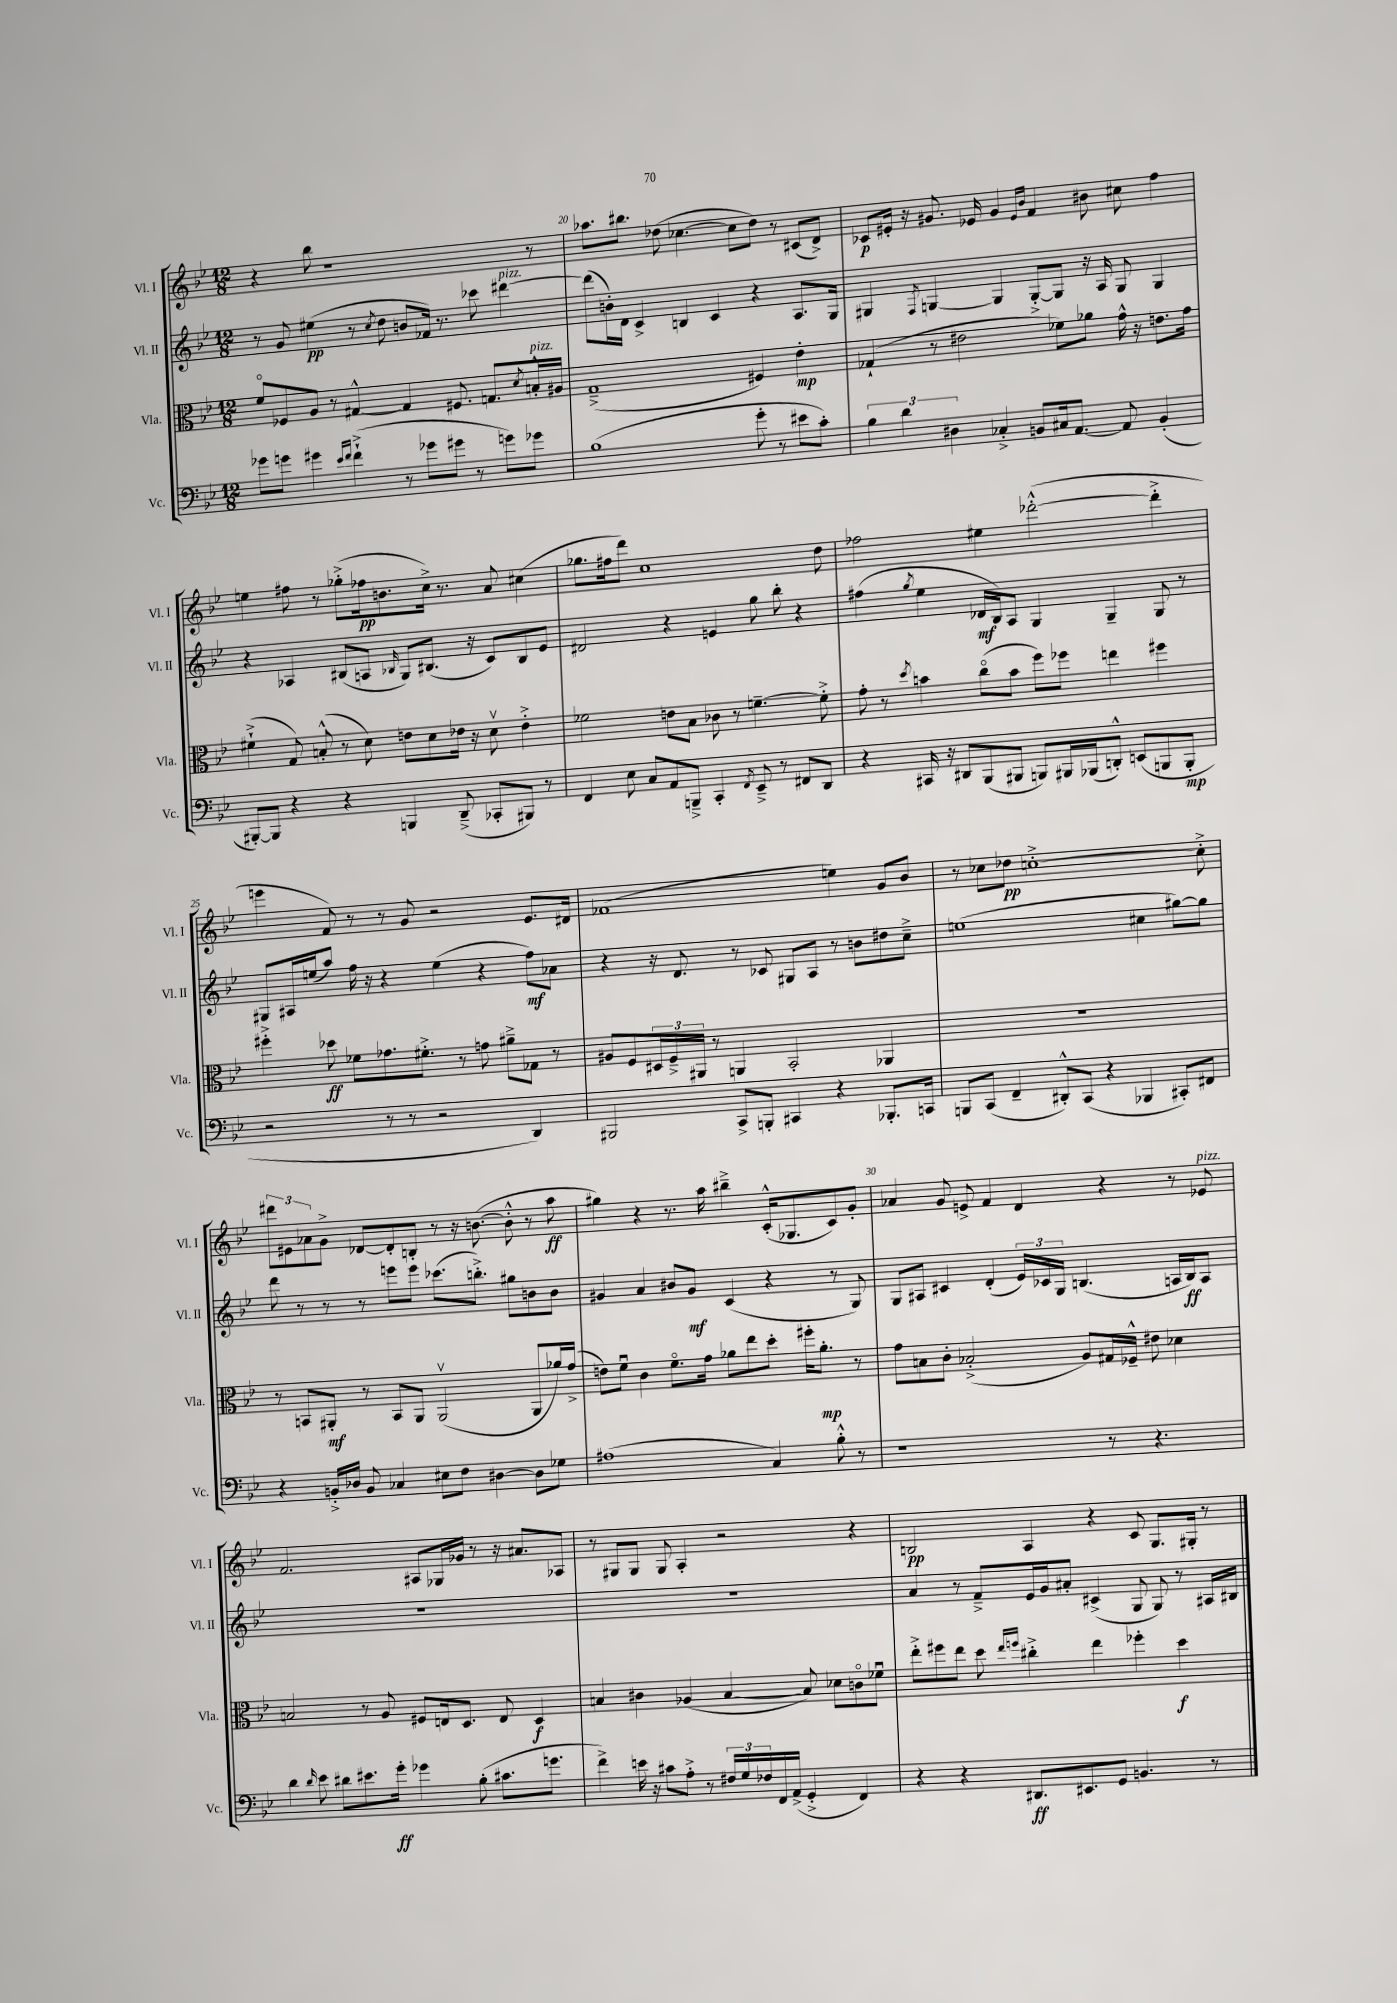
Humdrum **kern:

**kern	**kern	**kern	**kern
*staff4	*staff3	*staff2	*staff1
*clefF4	*clefC3	*clefG2	*clefG2
*k[b-e-]	*k[b-e-]	*k[b-e-]	*k[b-e-]
*M12/8	*M12/8	*M12/8	*M12/8
8g-\L	8fo/L	8r	4r
8g\J	8F-/	8g/	.
4g#\	8A/J	(4ee#\	8bb-\
.	8r	.	1r
16qqe-/LL	.	.	.
16qqf/JJ	.	.	.
(4f`^\	[4G#^^/	8r	.
.	.	8qcc/	.
.	.	8dd\	.
8r	4G#/]	8b/L	.
8g-\L	.	16f-/Jk)	.
.	.	8.r	.
8g#\J	8.F#/	.	.
8r	.	8ccc-\	.
.	8.G/L	.	.
8g\L)	.	[4ddd#\	.
.	8qd/	.	.
8g-\J	16B'^^/L	.	8r
.	16A#/JJ	.	.
=	=	=	=
(1B-	(1G~^	(8ddd#\]L	8.aa-\L
.	.	16b'\L)	.
.	.	16d\JJ	8.bb#\J
.	.	4c^/	.
.	.	.	(8dd-\
.	.	4B/	[4.cc-\
.	.	4c/	.
.	.	.	8cc-\]L
8g'\	4F#/)	4r	8dd-\J)
8r	.	.	8r
8e#\L	4e-'\	8.A/L	(8c#/L
8c'\J)	.	.	8d^/J)
.	.	16G/Jk	.
=	=	=	=
6B-\	(4G-`/	4G#/	8c-/L
.	.	.	16e#'/Jk
6d\	.	.	.
.	.	.	16r
.	.	8qF/	.
.	8r	[4G/	8.g#/
6D#\	.	.	.
.	2e#\	.	.
.	.	.	16e-/
4C-'^/	.	4G/]	4g#/
.	.	.	16qqe-/LL
.	.	.	16qqb-/JJ
8BB/L	.	[8G'^/L	4f/
16C#/k	8f-\L)	8G/]J	.
[8.AA/J	.	.	.
.	8a-\J	16r	8b#\
.	.	16A/	.
8AA/]	16g^^\	8G/	8cc#\
.	16r	.	.
(4BB'/	8.e\L	4G/	4ff\
.	16g\Jk	.	.
=	=	=	=
[8BBB#'/L)	(4f#`^\	4r	4ee\
8BBB#/]J	.	.	.
4r	8G/)	4A-/	8ff#\
.	(8B'^^/	.	8r
4r	8r	(8B#/L	(8gg-'^\L
.	8d\)	8A/J	16ff-\k
.	.	.	8.b\
.	.	16qqB-/	.
4BBB/	8e\L	8G/L)	.
.	8d\	(8.B#/J	16cc^\Jk)
.	.	.	8.r
(8DD~^/	16e-\Jk	.	.
.	16r	16r	.
8CC-'/L	8dv\	8c/L)	8a/
8BBB#/J)	4e-'^\	8B#/	(4cc#\
8r	.	8e-/J	.
=	=	=	=
4FF/	2f-\	2d#/	8.gg-\L
.	.	.	16ff#\k
8E-\	.	.	8ddd\J)
8C/L	.	.	1cc
8AA/	8e\L	4r	.
8BBB~^/J	8B-\J	.	.
4CC'/	8c-\	4e/	.
.	8r	.	.
8qFF/	.	.	.
8EE-~^/	[4.f~\	8gg\	.
8r	.	8bb-'\	.
8FF#/L	.	4r	.
8DD/J	8f'^\]	.	8dd\
=	=	=	=
4r	8g'\	(4ff#\	2ff-\
.	8r	.	.
.	8qdd/	8qgg/	.
16CC#/	4b\	4ee-\	.
16r	.	.	.
8DD#/L	.	.	.
(8BBB-/	(8cco\L	16d-/LL	4ee#\
.	.	16B-/J)	.
8BBB#/J	8b\J	8A/J	.
8BBB/L)	8ff\L)	4G/	([2ddd-'^^\
16BBB#/L	8ff-\J	.	.
(16BBB-/J	.	.	.
8DD'^^/J)	4ee\	4G~/	.
(8EE/L	.	.	.
8BBB/	4ff#\	8G/	4ddd-'^\]
8BBB'/J	.	8r	.
=	=	=	=
2r	4ff#'^\	8G#/L	4eee\
.	.	16A#/L	.
.	.	(16ee/J	.
.	8dd-\	8aa/J)	8f/)
.	8f-\L	16ff\	8r
.	.	16r	.
8r	8.g-\	4r	8r
8r	.	.	8g/
.	8.f#'^\J	.	.
2r	.	(4ee\	2r
.	8r	.	.
.	8g\	4r	.
.	8a#~^\L	.	.
4DD/)	8G-\J	8ff\L)	8.e-/L
.	8r	8a-\J	.
.	.	.	16d#/Jk
=	=	=	=
2BBB#/	8A#/L	4r	(1f-
.	8F/	.	.
.	24D#/L	16r	.
.	24F~^/	.	.
.	.	8.d/	.
.	24AA#/JJ	.	.
.	8r	.	.
8CC^/L	4AA/	8r	.
8BBB'/J	.	8c-/	.
4CC#/	2BB-'/	8G#/L	.
.	.	8A/J	.
4r	.	8r	4ee\)
.	.	8b\L	.
8.BBB-'/L	4AA-/	8dd#\	8g/L
.	.	8cc~^\J	8b-/J
16CC/Jk	.	.	.
=	=	=	=
8BBB/L	1.r	(1ee	8r
(8CC/J	.	.	8cc-\L
4FF~/	.	.	8dd-\J
.	.	.	[1cc'^
8DD#'^^/L)	.	.	.
(8CC/J	.	.	.
4r	.	.	.
4BBB-/	.	4cc#\	.
8CC#'/L)	.	[8gg#\L)	.
8FF#/J	.	8gg#\]J	8cc'^\]
=	=	=	=
4r	8r	8ddd\	12ddd#\L
.	.	.	12e#\
.	8BB/L	8r	.
.	.	.	12a-\
16BB'^/LL	8AA#'/J	8r	8g^\J
16D-/JJ	.	.	.
8BB/	8r	8r	[8d-/L
4C-/	8BB/L	8eee\L	8d-'/]
.	8AA#/J	8eee\J	8B'/J
8E#\L	(2AA#v/	(8.ccc-\L	8r
8F\J	.	.	16r
.	.	8.bb'^\J)	([8.b\
[4D#\	.	.	.
.	.	8gg#\L	8b'^^\]
8D#\]L	8AA#/L	8b\	8r
8G-\J	16a-/L)	8b\J	8aa\
.	(16g^/JJ	.	.
=	=	=	=
(1A#	8e\L)	4g#/	4gg#\)
.	8fu\J	.	.
.	4c\	4a/	4r
.	8.fo\L	8b#/L	8.r
.	.	8g#/J	.
.	16g\Jk	.	16aa\
.	8a-\L	(4c/	4bb#~^\
.	8ee-\	.	.
4C/)	8dd'\J	4r	(16c'^^/LK
.	.	.	8.G-/
.	16ff#'\LK	.	.
.	8.a-'\J	.	.
8B-'^^\	.	8r	8c/)
8r	8r	8G/)	8g'/J
=	=	=	=
1r	8g\L	8G/L	4a-/
.	8B\	8A#/J	.
.	8c'\J	4c#/	8g/
.	(2B-'^/	.	8e^/
.	.	(4d'/	4f/
.	.	24e-/LL)	4d/
.	.	24c-/	.
.	.	24G/JJ	.
.	8A/L)	(4.B/	.
8r	16G#/L	.	4r
.	16F-~^^/JJ	.	.
4.r	8e#\	.	.
.	4d-\	16A/LL	8r
.	.	16B/J)	.
.	.	8A/J	8e-/
=	=	=	=
4d\	2B/	1.r	2.f/
16qqd/	.	.	.
8e-\	.	.	.
8d#\L	.	.	.
8.e#\	8r	.	.
.	8A/	.	.
16g'\Jk	.	.	.
4g-\	8F#/L	.	8A#/L
.	16E/k	.	16G-/L
.	8.D/J	.	16g-/JJ
(8B-'\	.	.	8r
8.c#\L	8E/	.	16r
.	.	.	8.a#/L
.	4D/	.	.
8.g\J	.	.	.
.	.	.	8A-/J
=	=	=	=
4f^\)	4B/	1.r	8r
.	.	.	8G#/L
16e\	4c#\	.	8G#/J
16r	.	.	.
8c#\L	.	.	8G#/
8A'^\J	(4A-/	.	4A'/
8r	.	.	.
24F#/LL	[4B/	.	2r
24G/	.	.	.
24F-/	.	.	.
16FF/	.	.	.
(16AA^/JJ	.	.	.
4GG'^/	8B/])	.	.
.	8d-\L	.	.
4FF/)	8co\	.	4r
.	8f-u\J	.	.
=	=	=	=
4r	8ee-'^\L	4a/	2B/
.	8ff#\	.	.
4r	8ee-\J	8r	.
.	8dd\	8f~^/L	.
.	16qqee-/LL	.	.
.	16qqff/JJ	.	.
8.DD#/L	4cc#'^\	16e-/L	4A/
.	.	16g/J	.
.	.	8a#'/J	.
8.EE#/	.	.	.
.	4ee-\	(4c#^/	4r
8GG/J	.	.	.
4.BB/	4ff-'\	8G/	8c/
.	.	8G/)	8.G/L
.	4dd\	8r	.
.	.	.	16G#'/Jk
8r	.	16A#/LL	8r
.	.	16B#/JJ	.
==	==	==	==
*-	*-	*-	*-
